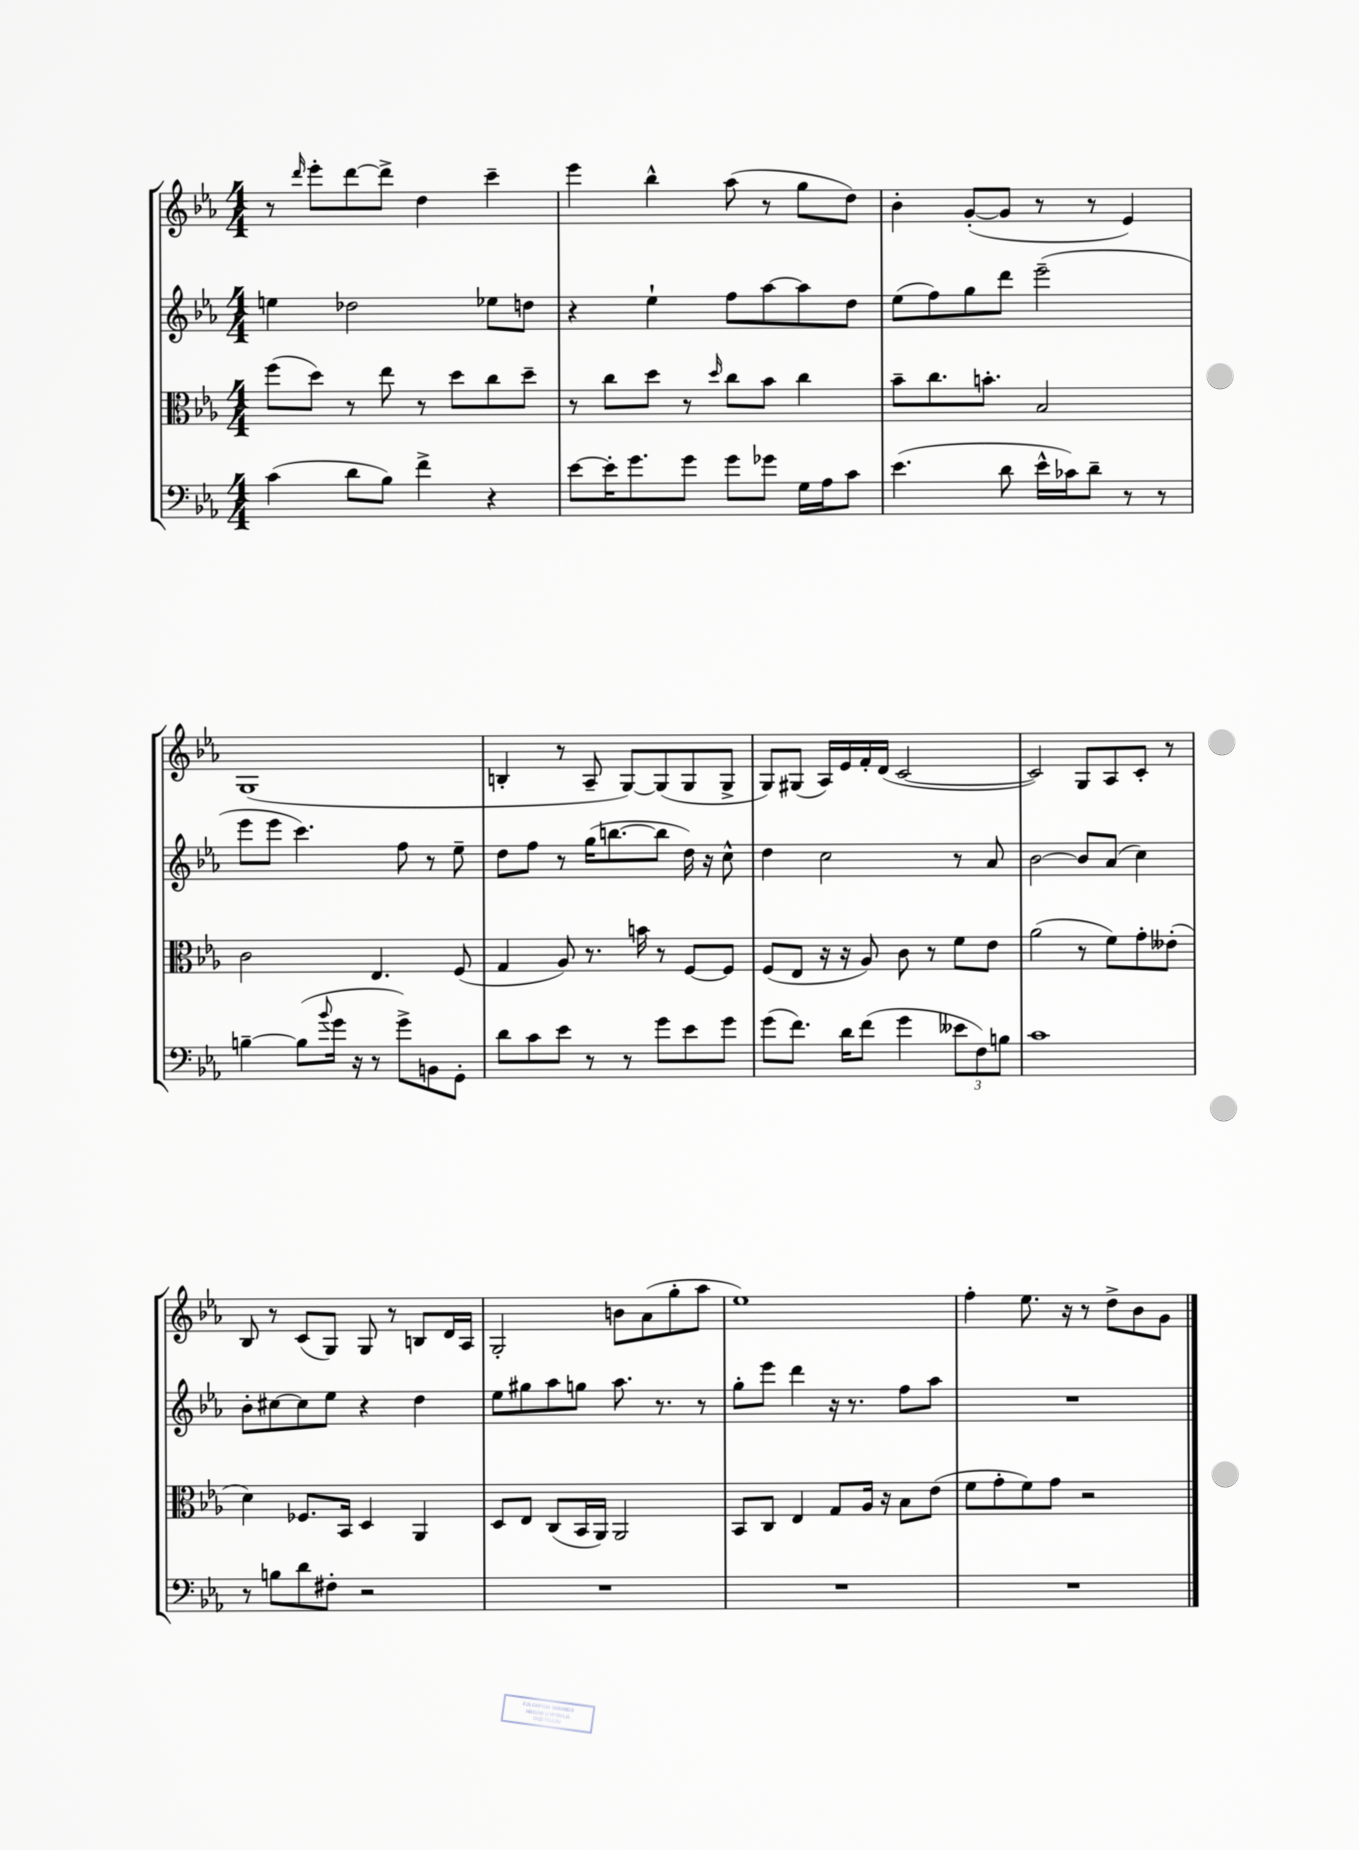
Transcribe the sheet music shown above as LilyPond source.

<<
\new StaffGroup <<
\new Staff = "s0" {
    \clef treble \key ees \major \numericTimeSignature \time 4/4
    r8 \grace { d'''16 } ees'''8-. d'''8~ d'''8-> d''4 c'''4-- |
    ees'''4 bes''4-^ aes''8( r8 g''8 d''8) |
    bes'4-. g'8~-.( g'8 r8 r8 ees'4) |
    g1( |
    b4-. r8 aes8-- g8~) g8( g8 g8-> |
    g8) gis8( aes16) ees'16 f'16-. d'16( c'2~ |
    c'2) g8 aes8 c'8-. r8 |
    bes8 r8 c'8( g8) g8 r8 b8 d'16 aes16 |
    g2-. b'8 aes'8( g''8-. aes''8 |
    ees''1) |
    f''4-. ees''8. r16 r8 d''8-> bes'8 g'8 \bar "|." |
}
\new Staff = "s1" {
    \clef treble \key ees \major \numericTimeSignature \time 4/4
    e''4 des''2 ees''8 d''8 |
    r4 ees''4-! f''8 aes''8~ aes''8 d''8 |
    ees''8( f''8) g''8 d'''8 ees'''2--( |
    ees'''8 ees'''8 c'''4.) f''8 r8 ees''8-- |
    d''8 f''8 r8 g''16( b''8.~ b''8 d''16) r16 c''8-^ |
    d''4 c''2 r8 aes'8 |
    bes'2~ bes'8 aes'8( c''4) |
    bes'8-. cis''8~ cis''8 ees''8 r4 d''4 |
    ees''8 gis''8 aes''8 g''8 aes''8. r8. r8 |
    g''8-. ees'''8 d'''4 r16 r8. f''8 aes''8 |
    R1 \bar "|." |
}
\new Staff = "s2" {
    \clef alto \key ees \major \numericTimeSignature \time 4/4
    f''8( d''8) r8 ees''8 r8 d''8 c''8 d''8-- |
    r8 c''8 d''8 r8 \grace { d''16 } c''8 bes'8 c''4 |
    bes'8-- c''8. b'8.-. bes2 |
    c'2 ees4. f8( |
    g4 aes8) r8. b'16 r8 f8~ f8 |
    f8( ees8 r16 r16 aes8) c'8 r8 f'8 ees'8 |
    aes'2( r8 f'8) g'8-. eeses'8-.( |
    d'4) fes8. bes,16 d4 aes,4 |
    d8 ees8 c8( bes,16 aes,16) aes,2 |
    bes,8 c8 ees4 g8 aes16 r16 bes8 ees'8( |
    f'8 g'8-. f'8) g'8 r2 \bar "|." |
}
\new Staff = "s3" {
    \clef bass \key ees \major \numericTimeSignature \time 4/4
    c'4( d'8 bes8) f'4-> r4 |
    ees'8~ ees'16-. g'8. g'8 g'8 ges'8 g16 aes16 c'8 |
    ees'4.( d'8 ees'16-^ ces'16) d'8-- r8 r8 |
    b4~-- b8( \appoggiatura { bes'8 } g'16 r16 r8 g'8->) b,8 g,8-. |
    d'8 c'8 ees'8 r8 r8 g'8 ees'8 g'8 |
    g'8( f'8.) d'16 f'8( g'4 \tuplet 3/2 { eeses'8 f8) b8 } |
    c'1 |
    r8 b8 d'8 fis8-. r2 |
    R1 |
    R1 |
    R1 \bar "|." |
}
>>
>>
\layout { \context { \Score \remove "Bar_number_engraver" } }
